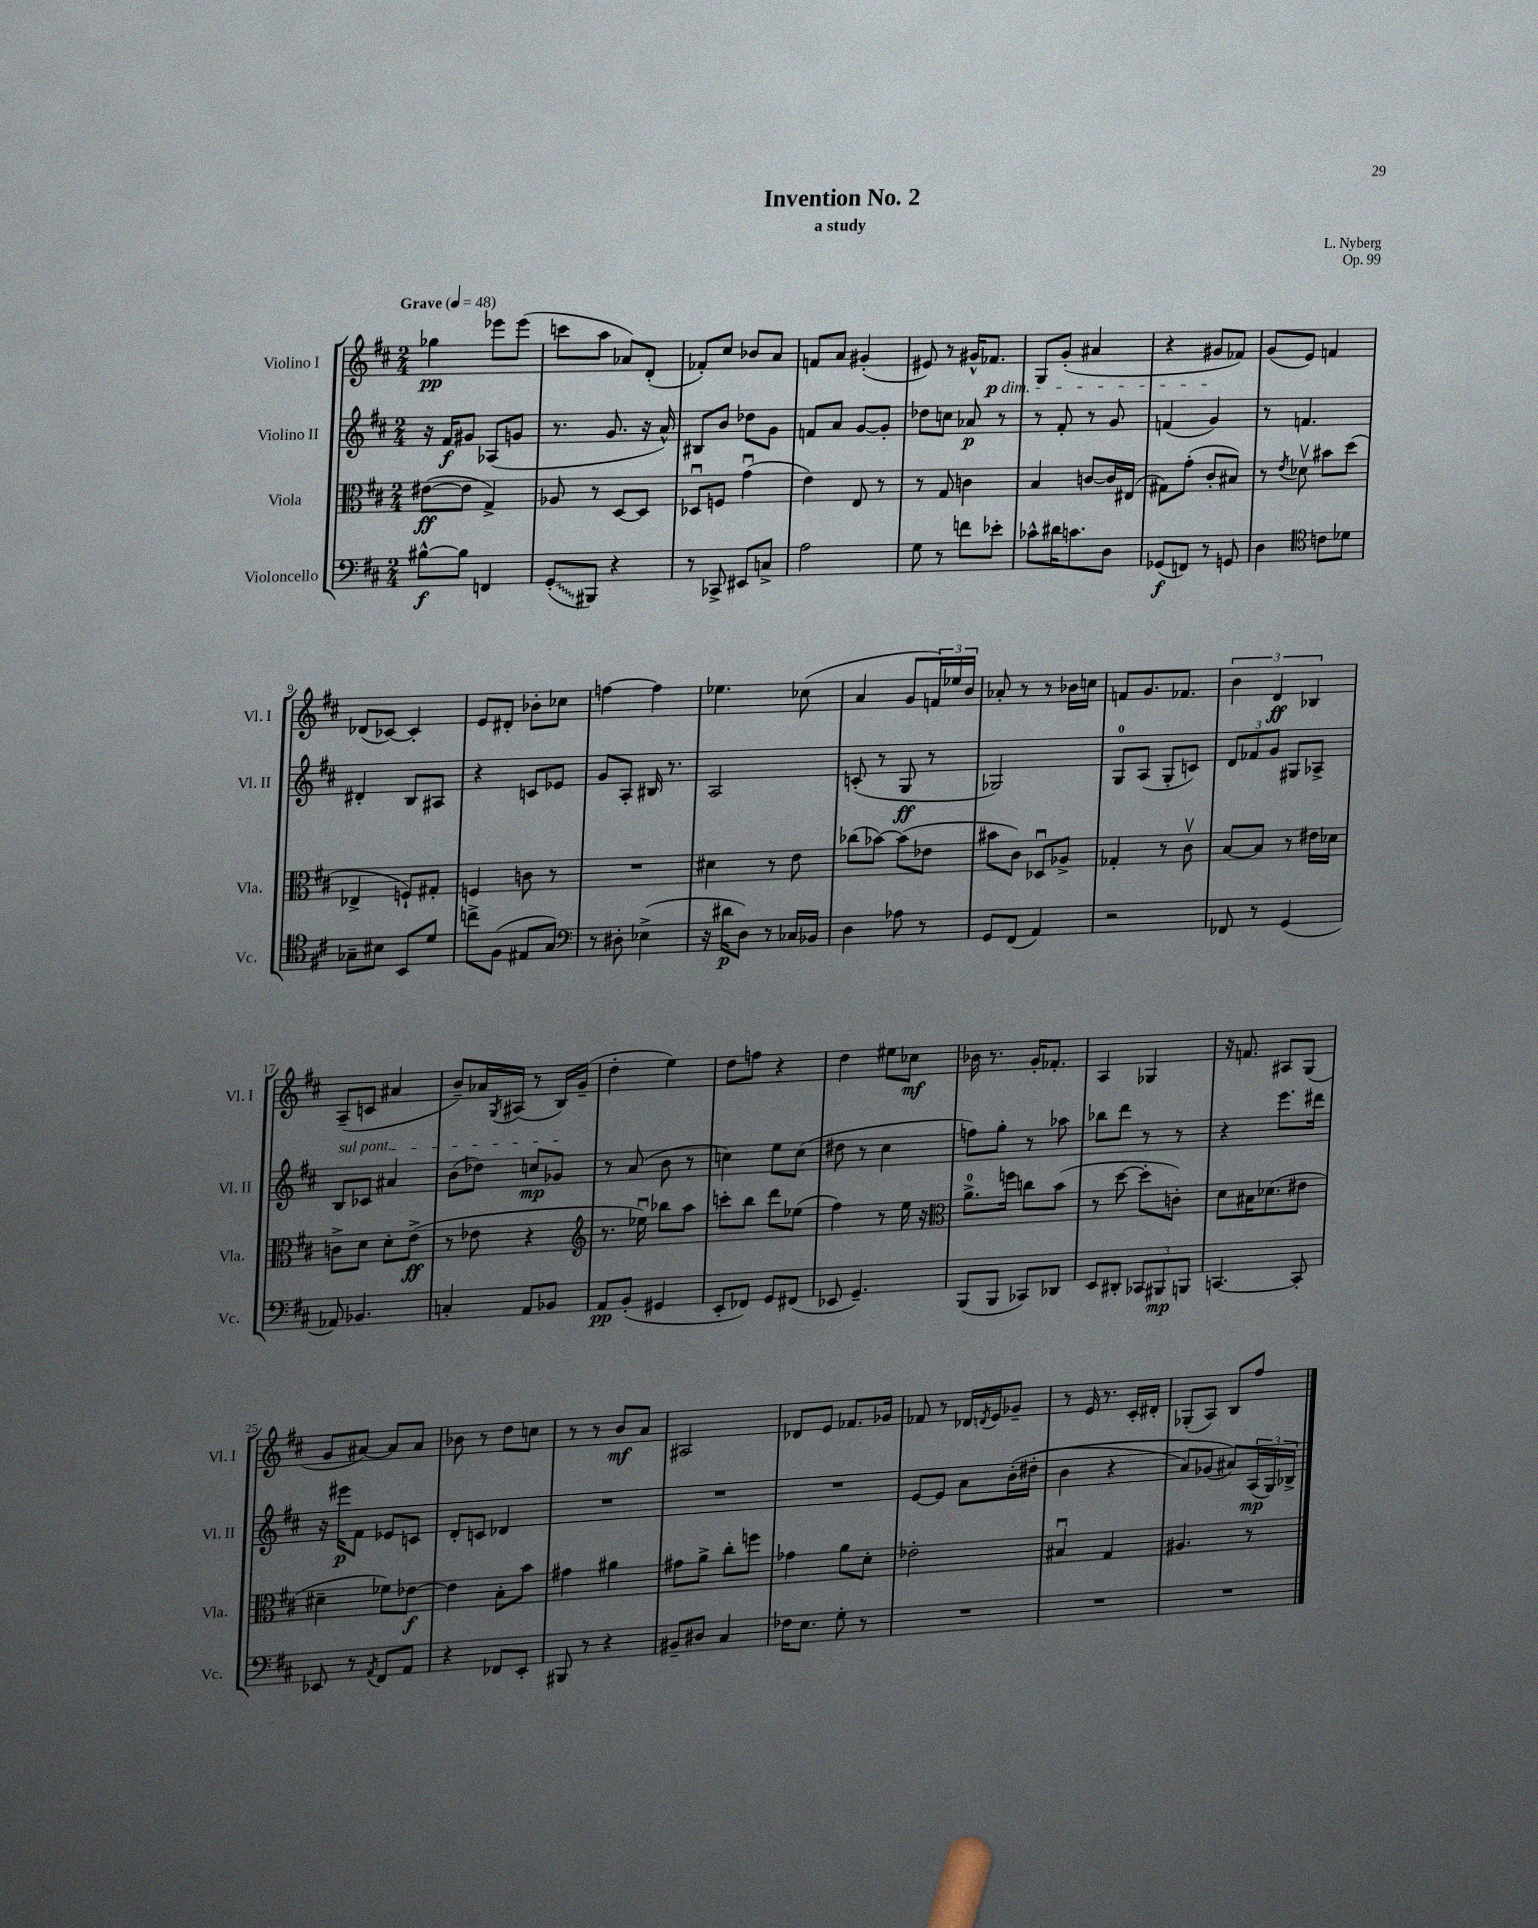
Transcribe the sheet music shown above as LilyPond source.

\header { title = "Invention No. 2" composer = "L. Nyberg" subtitle = "a study" opus = "Op. 99" }
<<
\new StaffGroup <<
\new Staff = "s0" \with { instrumentName = "Violino I" shortInstrumentName = "Vl. I" } {
    \clef treble \key d \major \numericTimeSignature \time 2/4 \tempo "Grave" 4 = 48
    ges''4\pp ees'''8 ees'''8( |
    c'''8 a''8 aes'8) d'8-.( |
    fes'8-.) cis''8 bes'8 a'8 |
    f'8 a'8 gis'4-.( |
    eis'8) r8 gis'16-^ fes'8.\p\dim |
    g8 g'8-.( ais'4 |
    r4 gis'8\! fes'8) |
    g'8( e'8) f'4 |
    des'8( ces'8~) ces'4-. |
    e'8 dis'8-. bes'8-. ces''8 |
    f''4~ f''4 |
    ees''4. ces''8( |
    a'4 g'8 \tuplet 3/2 { f'16) ees''16 b'16 } |
    aes'8-. r8 r8 bes'16 c''16 |
    f'8 g'8. fes'8. |
    \tuplet 3/2 { b'4 d'4\ff bes4 } |
    a8--( c'8 ais'4 |
    b'8--) aes'16 \acciaccatura { g8 } ais16( r8 b16) g'16--( |
    d''4-. e''4) |
    d''8 f''8 r4 |
    d''4 eis''8 ces''8\mf |
    bes'16 r8. g'16-. fes'8.-. |
    a4 ges4 |
    r16 f'8. ais8 g8( |
    g'8 ais'8~) ais'8 ais'8 |
    bes'8 r8 d''8 c''8 |
    r8 r8 b'8\mf a'8 |
    ais2 |
    des'8 e'8 fes'8. ges'16 |
    fes'8 r8 des'16 \acciaccatura { d'8 } e'16 ges'8-- |
    r8 e'16 r8. cis'16-. dis'16-. |
    ges8-.( a8) b8 fis''8 \bar "|." |
}
\new Staff = "s1" \with { instrumentName = "Violino II" shortInstrumentName = "Vl. II" } {
    \clef treble \key d \major \numericTimeSignature \time 2/4
    r16 fis'16\f gis'8 aes8( g'8 |
    r8. g'8. r16 a'16-^) |
    bis8 b'8 des''8 g'8 |
    f'8 a'8 g'8~ g'8-. |
    des''8 c''8 aes'8\p r8 |
    r8 fis'8-. r8 g'8 |
    f'4( g'4) |
    r8 f'4. |
    dis'4-. b8 ais8 |
    r4 c'8 ees'8 |
    g'8 a8-. bis16 r8. |
    a2 |
    c'8-.( r8 g8\ff r8 |
    ges2) |
    g8-0 a8( g8-. c'8) |
    \tuplet 3/2 { d'8 fes'8 g'8 } gis8 aes8-> |
    \once \override TextSpanner.bound-details.left.text = \markup { \italic "sul pont." } b8\startTextSpan ces'8 ais'4 |
    b'8( des''8) c''8\mp ges'8\stopTextSpan |
    r8 a'8( b'8 r8 |
    c''4) e''8 c''8( |
    dis''8 r8 cis''4 |
    f''8) g''8-. r8 aes''8 |
    bes''8 d'''8 r8 r8 |
    r4 e'''8. dis'''16 |
    r16 eis'''16\p fis'8 ees'8 c'8 |
    d'8-. c'8 des'4 |
    R2 |
    R2 |
    R2 |
    e'8~ e'8 a'8 b'16-.\( dis''16-.( |
    b'4 r4 |
    a'8) ges'8( ais'8)\) \tuplet 3/2 { a16\mp( g16) bes16-> } \bar "|." |
}
\new Staff = "s2" \with { instrumentName = "Viola" shortInstrumentName = "Vla." } {
    \clef alto \key d \major \numericTimeSignature \time 2/4
    eis'8~\ff( eis'8 g4->) |
    aes8 r8 d8~ d8 |
    des8\downbow f8 g'4\downbow( |
    e'4) e8 r8 |
    r8 g8 c'4 |
    b4 c'8~ c'16 eis16( |
    gis8) g'8-.( cis'8-. bis8) |
    r8 \acciaccatura { e'8 } des'8\upbow bis'8 d''8( |
    ees4-> f8-!) gis8-. |
    f4 c'8 r8 |
    R2 |
    dis'4 r8 e'8 |
    ces''8( bes'8~) bes'8( ees'8 |
    bis'8 cis'8) des8\downbow aes8-> |
    ges4-. r8 cis'8\upbow |
    b8~ b8 r8 eis'16 des'16 |
    c'8-> d'8 d'8-. e'8->\ff( |
    r8 ees'8 r4 |
    \clef treble r8. ees''16\downbow) bes''8 a''8 |
    c'''8-. b''8 d'''8 ees''8( |
    fis''4) r8 e''16 r16 |
    \clef alto a'8.-0-> f''16 c''8 b'8( |
    r8 d''8~ d''8-. c'8-.) |
    d'8 bis16 des'8.( eis'8 |
    dis'4-- fes'8) ees'8~\f |
    ees'4 b8-. b'8 |
    gis'4 ais'4 |
    gis'8 a'8-> cis''8-. f''8 |
    ges'4 a'8 d'8-. |
    ees'2-. |
    bis4\downbow g4 |
    ais4. r8 \bar "|." |
}
\new Staff = "s3" \with { instrumentName = "Violoncello" shortInstrumentName = "Vc." } {
    \clef bass \key d \major \numericTimeSignature \time 2/4
    bis8~-^\f bis8 f,4 |
    \once \override Glissando.style = #'zigzag g,8-.\glissando( bis,,8) r4 |
    r8 ces,8-> eis,8 c8-> |
    a2 |
    g8 r8 f'8 ees'8-. |
    ces'8-^ dis'16 c'8. d8 |
    ges,8\f( f,8) r8 g,8 |
    d4 \clef tenor c'8 des'8 |
    ges8-- bis8 b,8 d'8 |
    c''8-> fis8( eis8 g8) |
    \clef bass r8 dis8-. ees4->( |
    r16 dis'16\p d8) r8 ces16 bes,16 |
    d4 aes8 r8 |
    g,8 fis,8( a,4) |
    r2 |
    fes,8 r8 g,4( |
    aes,8) bes,4. |
    c4-. a,8 bes,8 |
    a,8\pp b,8-.( gis,4 |
    e,8-. fes,8) g,8 fis,8( |
    ees,8 g,4.--) |
    b,,8( b,,8 ces,8) des,8 |
    e,8 dis,8-. \tuplet 3/2 { ces,8 bis,,8\mp b,,8 } |
    c,4.~ c,8-. |
    ees,8 r8 \acciaccatura { a,8 } fis,8 a,8 |
    r4 fes,8 e,8-. |
    bis,,8 r8 r4 |
    bis,8-- dis8 cis4 |
    fes16 e8. g8-. r8 |
    R2 |
    R2 |
    R2 \bar "|." |
}
>>
>>
